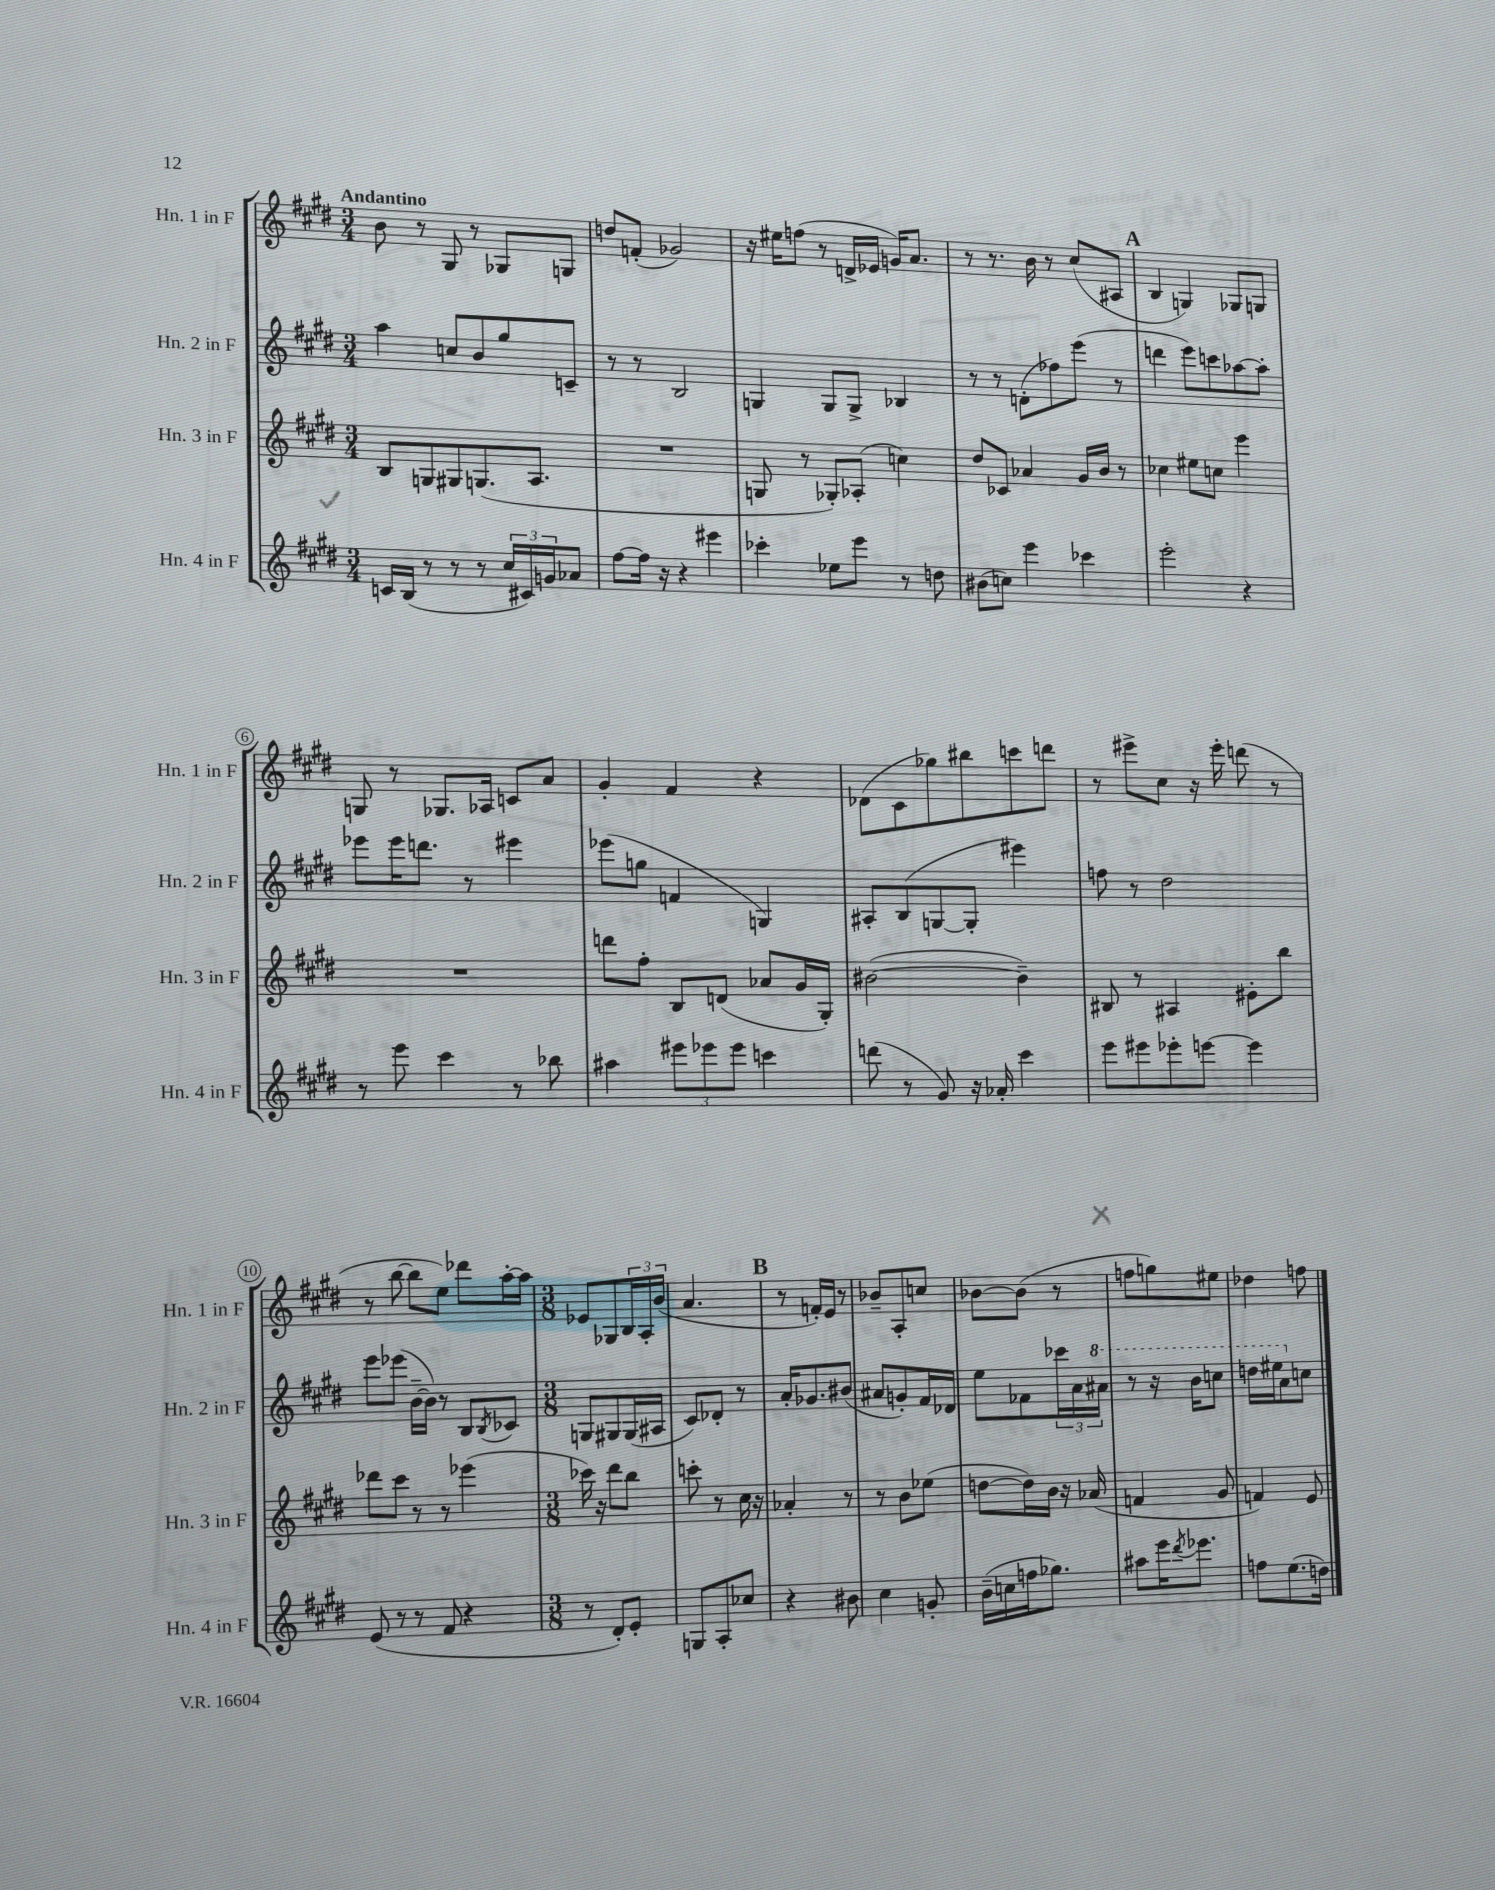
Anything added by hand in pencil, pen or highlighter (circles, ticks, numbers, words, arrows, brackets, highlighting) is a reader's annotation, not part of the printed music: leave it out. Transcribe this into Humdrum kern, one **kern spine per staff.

**kern	**kern	**kern	**kern
*staff4	*staff3	*staff2	*staff1
*clefG2	*clefG2	*clefG2	*clefG2
*k[f#c#g#d#]	*k[f#c#g#d#]	*k[f#c#g#d#]	*k[f#c#g#d#]
*M3/4	*M3/4	*M3/4	*M3/4
16c	8B	4aa	8b
(16B	.	.	.
8r	8G	.	8r
8r	8G#	8cc	8G#
8r	(8.G	8b	8r
24cc#	.	8gg#	8G-
24c#)	.	.	.
.	8.A	.	.
24g	.	.	.
8a-	.	8c~	8G
=	=	=	=
[8ff#	2.r	8r	8dd
16ff#]	.	8r	(8f'
16r	.	.	.
4r	.	2B	2g-)
4eee#	.	.	.
=	=	=	=
4ccc-'	8G	4G	16r
.	.	.	16ee#
.	8r	.	(8ff
8ee-	8G-')	8G	8r
8eee	(8A-'	8G^	16d^
.	.	.	16e-
8r	4cc)	4B-	16g)
.	.	.	8.a
8dd	.	.	.
=	=	=	=
(8b#	8dd#	8r	8r
8cc)	8c-	8r	8.r
4eee	4a-	(8d'	.
.	.	.	16b
.	.	8ff-)	8r
4ccc-	16g#	(8eee	(8cc#
.	16b	.	.
.	8r	8r	8A#
=	=	=	=
2eee'	4cc-	4ddd	4B
.	8ee#	8eee)	4G)
.	8cc	8ccc	.
4r	4eee	[8aa-	8G-
.	.	8aa-']	8G
=	=	=	=
8r	2.r	8eee-	8G
8eee	.	16eee-	8r
.	.	8.ddd	.
4ccc#	.	.	8.G-
.	.	8r	.
.	.	.	16A-
8r	.	4eee#	8c
8bb-	.	.	8a
=	=	=	=
4aa#	8ddd	(8eee-	4g#'
.	8ff#'	8gg	.
12eee#	8B	4f	4f#
12eee-	.	.	.
.	(8d	.	.
12eee-	.	.	.
4ccc	8a-	4G)	4r
.	16g#	.	.
.	16G#')	.	.
=	=	=	=
(8ddd	([2b#	8A#'	(8d-
8r	.	(8B	8c#
8g#)	.	[8G	8gg-)
16r	.	8G']	8bb#
16a-'	.	.	.
4ccc#	4b#~])	4eee#)	8ccc
.	.	.	8ddd
=	=	=	=
8eee	8B#	8ff	8r
8eee#	8r	8r	8eee#^
8eee-'	4A#	2dd#	8cc#
[8eee	.	.	16r
.	.	.	16eee#'
4eee]	8e#'	.	(8ddd
.	8bb	.	8r
=	=	=	=
(8e	8ddd-	8eee	8r
8r	8ccc#	(8eee-	[8bb
8r	8r	[16b~	8bb]
.	.	16b])	.
8f#	8r	8r	8ee)
4r	(4eee-	8B	8ddd-
.	.	8qB	.
.	.	8c-	[16aa'
.	.	.	16aa]
=	=	=	=
*M3/8	*M3/8	*M3/8	*M3/8
8r	16ccc-)	8G	8e-
.	16r	.	.
8d#')	8ddd#	8G#	8G-
8e'	8bb	(16G#	24B
.	.	.	24A'
.	.	16A#	.
.	.	.	(24b
=	=	=	=
8G	8ccc'	8c#)	4.a
8A'	8r	8d-'	.
8cc-	16cc#	8r	.
.	16r	.	.
=	=	=	=
4r	4a-'	16a'	8r
.	.	8.g-	.
.	.	.	16f')
.	.	.	16e
8b#	8r	(8b#	8r
=	=	=	=
4cc#	8r	8a#	8b-~
.	8b	8g')	8A'
8g'	(8ee-	16f#	8cc
.	.	16d-	.
=	=	=	=
(16b~	[8dd	8ee	[8b-
16cc	.	.	.
16ff	16dd])	8f-	(8b-]
8.gg-)	16b	.	.
.	16r	24ccc-	8r
.	.	24a	.
.	(16a-	.	.
.	.	24aa#	.
=	=	=	=
8aa#	4f	8r	8ff
16eee	.	16r	8gg)
8qddd#	.	.	.
8.eee-	.	16bb	.
.	8g#	8ccc	8ee#
=	=	=	=
8ff	4f)	16ddd	4dd-
.	.	16eee#	.
(8.ee	.	8a	.
.	8e	8cc	8ff
16dd)	.	.	.
==	==	==	==
*-	*-	*-	*-
